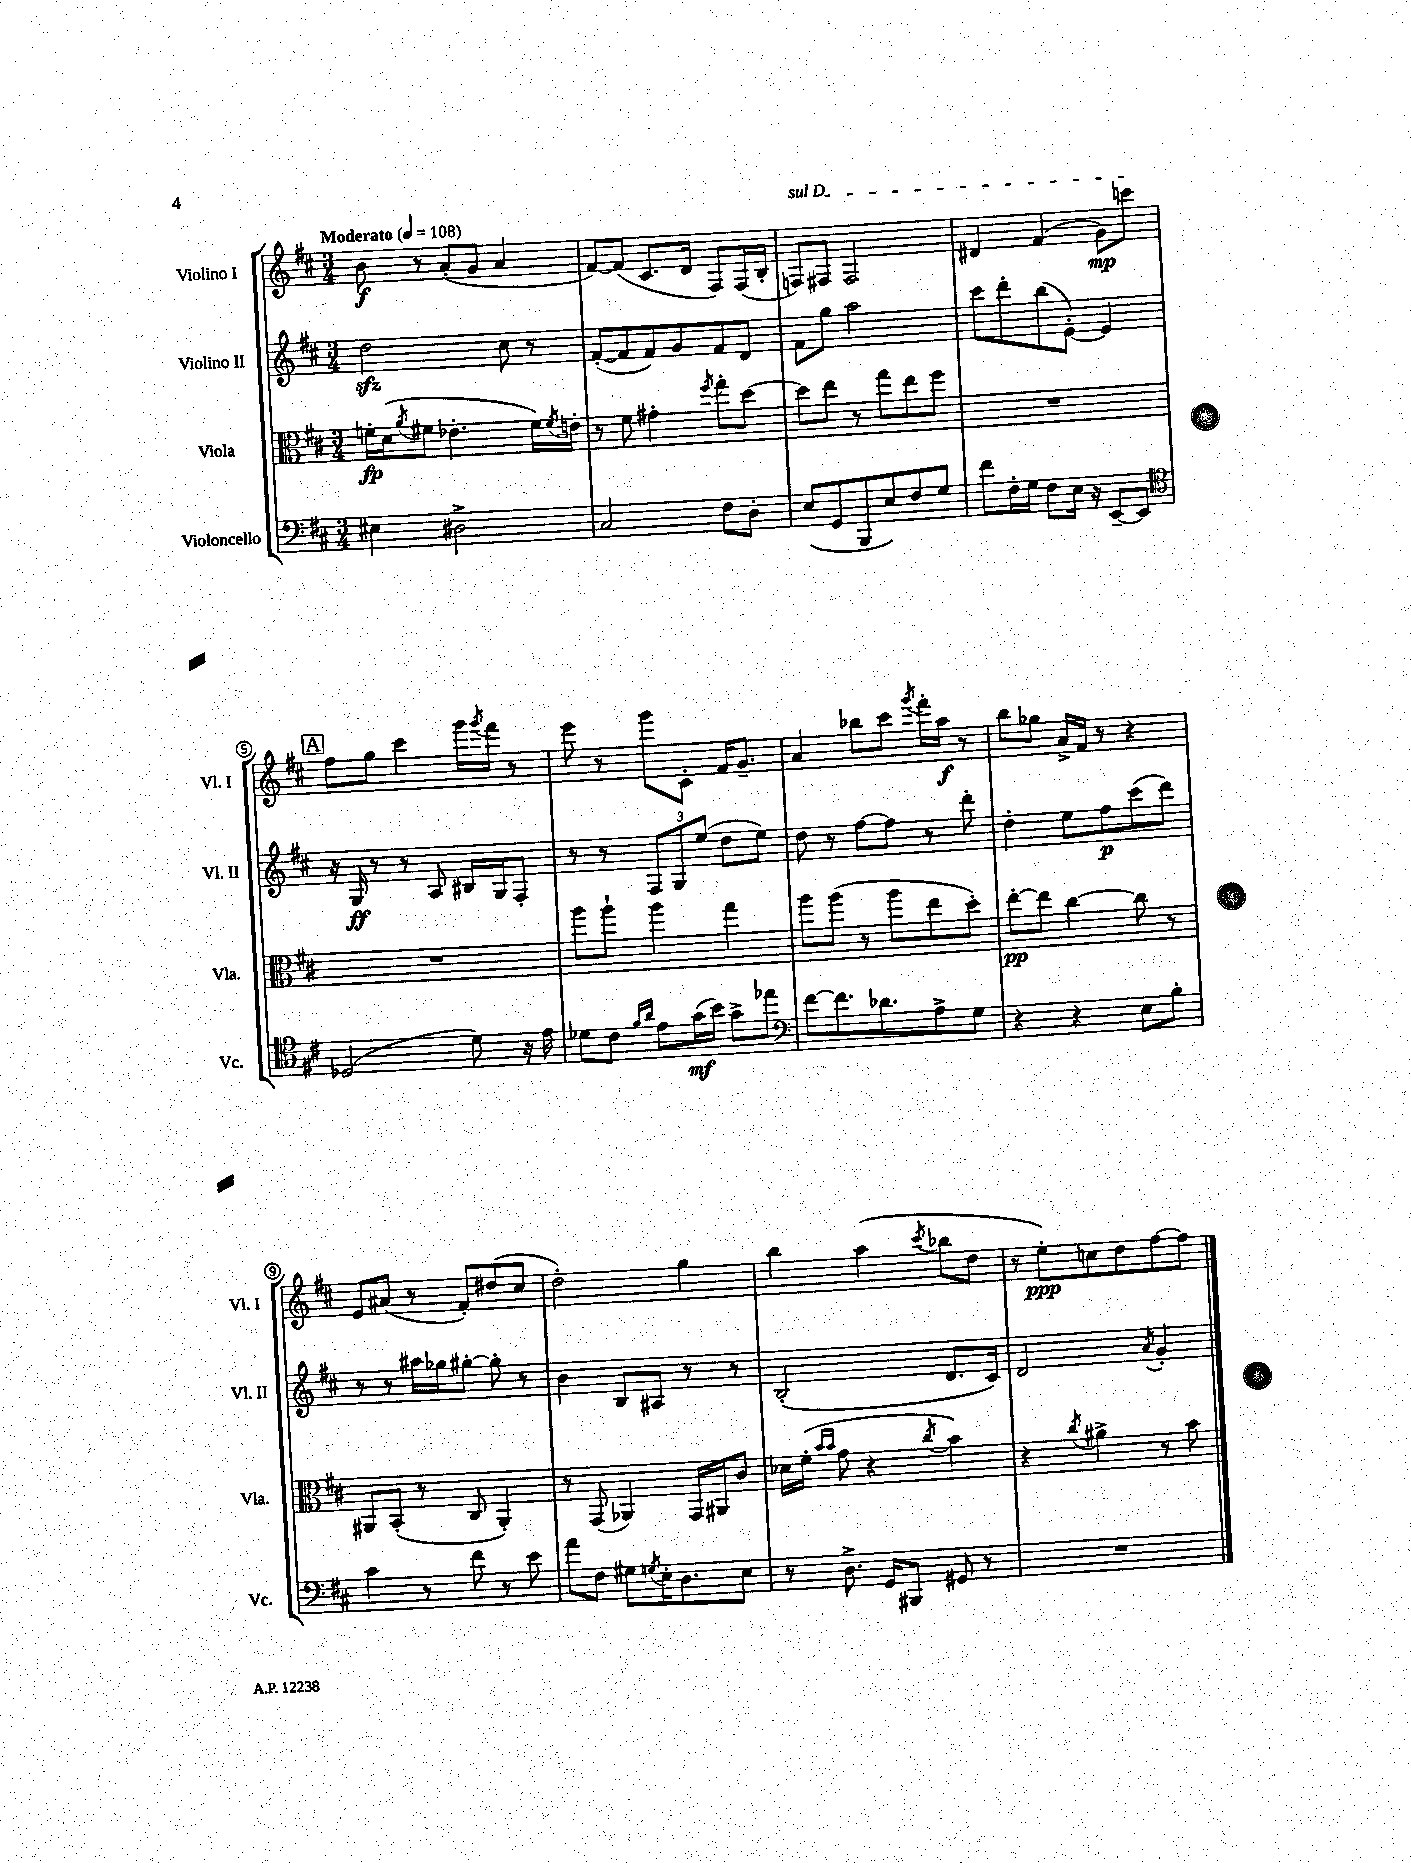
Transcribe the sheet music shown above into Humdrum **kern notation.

**kern	**kern	**kern	**kern
*staff4	*staff3	*staff2	*staff1
*clefF4	*clefC3	*clefG2	*clefG2
*k[f#c#]	*k[f#c#]	*k[f#c#]	*k[f#c#]
*M3/4	*M3/4	*M3/4	*M3/4
*MM108	*MM108	*MM108	*MM108
4E#	16f'	2dd	8b
.	(16d	.	.
.	8qa	.	.
.	8f#	.	8r
2D#^	4.e-'	.	(8a'
.	.	.	8g
.	.	8cc#	4a
.	16f#)	8r	.
.	8qf#	.	.
.	16e'	.	.
=	=	=	=
2C#	8r	([8f#'	[8f#)
.	8f#	8f#]	(8f#]
.	4g#'	8f#)	8.c#
.	.	8g	.
.	.	.	16d
.	8qff#	.	.
8F#	8gg'	8f#	8F#)
8D'	[8dd	8d	(16F#
.	.	.	16B'
=	=	=	=
(8E	8dd]	8f#	8F)
8GG	8ee	8gg	8F#
8BBB	8r	2aa	2F#
8E)	8gg	.	.
8F#	8ee	.	.
8G	8ff#	.	.
=	=	=	=
8f#	2.r	8ccc#	4d#
16F#'	.	8ddd'	.
16G	.	.	.
8F#	.	(8bb	(4f#
16E	.	[8e')	.
16r	.	.	.
[8EE~	.	4e]	8g)
8EE]	.	.	8ccc
=	=	=	=
*clefC4	*	*	*
(2D-	2.r	16r	8ff#
.	.	16G	.
.	.	8r	8gg
.	.	8r	4ccc#
.	.	8A	.
8d)	.	16B#	16ggg
.	.	.	8qggg
.	.	16G	16fff#
16r	.	8F#'	8r
16e	.	.	.
=	=	=	=
8d-	8aa	8r	8eee
8c#	8aa`	8r	8r
16qqf#	.	.	.
16qqa	.	.	.
8e	4aa	12F#	8ggg
.	.	12G	.
(16g	.	.	8c#'
.	.	(12ee	.
16b)	.	.	.
8g^	4gg	8dd	16f#
.	.	.	8.g~
8ee-	.	8ee)	.
=	=	=	=
*clefF4	*	*	*
[8f#	8aa	8dd	4a
8.f#]	(8aa	8r	.
.	8r	[8ff#	8bb-
8.d-	.	.	.
.	8aa	8ff#]	8ccc#
.	.	.	8qggg
8A^	8ee	8r	16fff#'
.	.	.	16aa
8G	8dd')	8ddd'	8r
=	=	=	=
4r	[8ee'	4dd'	8bb
.	8ee]	.	8gg-
4r	[4cc#	8ee	16a^
.	.	.	16f#
.	.	8ff#	8r
8E	8cc#]	(8ccc#	4r
8B'	8r	8ddd)	.
=	=	=	=
4c#	8AA#	8r	8e
.	(8BB'	8r	(8a#
8r	8r	16aa#	8r
.	.	16gg-	.
8f#	8C#	[8gg#'	8f#')
8r	4AA#')	8gg#']	(8dd#
8e	.	8r	8cc#
=	=	=	=
8a	8r	4b	2dd')
8F#	(8GG	.	.
8G#	4AA-)	8B	.
8qG	.	.	.
16E'	.	8A#	.
8.D	.	.	.
.	16GG	8r	4gg
.	16AA#	.	.
8E	8c#	8r	.
=	=	=	=
8r	16d-	(2B'	4bb
.	(16f#'	.	.
.	16qqb	.	.
.	16qqb	.	.
8.D^	8g	.	.
.	4r	.	(4aa
16GG	.	.	.
8BBB#	.	.	.
.	8qcc#	.	8qccc#
8GG#	4b)	8.d	8bb-
8r	.	.	8dd
.	.	16c#)	.
=	=	=	=
2.r	4r	2d	8r
.	.	.	8ee')
.	8qcc#	.	.
.	4a#^	.	8cc
.	.	.	8dd
.	.	8qa	.
.	8r	4g'	[8ff#
.	8b	.	8ff#]
==	==	==	==
*-	*-	*-	*-
